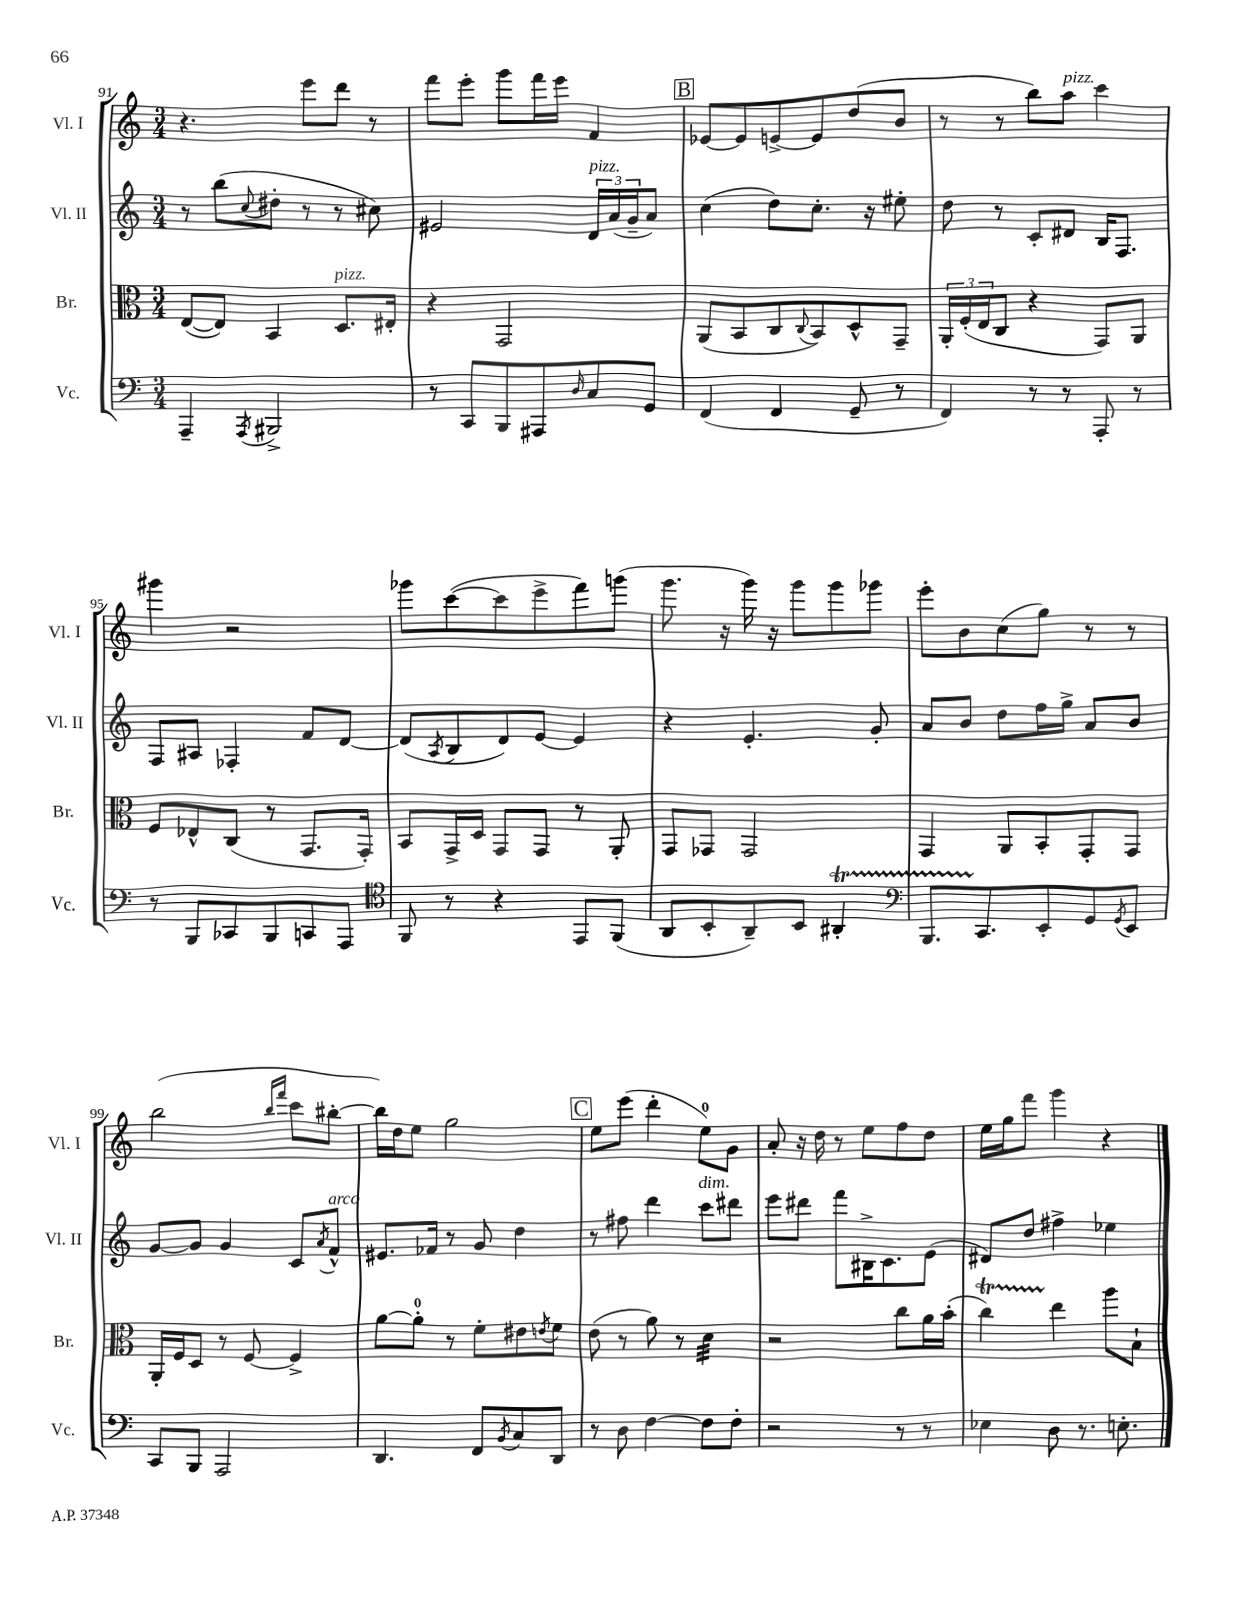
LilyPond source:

<<
\new StaffGroup <<
\new Staff = "s0" \with { instrumentName = "Vl. I" shortInstrumentName = "Vl. I" } {
    \clef treble \key c \major \numericTimeSignature \time 3/4
    r4. e'''8 d'''8 r8 |
    f'''8 e'''8-. g'''8 f'''16 e'''16 f'4 |
    \mark \markup { \box "B" } ees'8~ ees'8 e'8~-> e'8 d''8( b'8 |
    r8 r8 b''8) a''8^\markup { \italic "pizz." } c'''4 |
    gis'''4 r2 |
    ges'''8 c'''8~( c'''8 e'''8-> f'''8) g'''8( |
    g'''8. r16 g'''16) r16 g'''8 g'''8 ges'''8 |
    e'''8-. b'8 c''8( g''8) r8 r8 |
    b''2( \grace { b''16 f'''16 } c'''8 bis''8~-. |
    bis''16) d''16 e''8 g''2 |
    \mark \markup { \box "C" } e''8 e'''8( d'''4-. e''8-0) g'8 |
    a'8-. r16 d''16 r8 e''8 f''8 d''8 |
    e''16 g''16 f'''8 g'''4 r4 \bar "|." |
}
\new Staff = "s1" \with { instrumentName = "Vl. II" shortInstrumentName = "Vl. II" } {
    \clef treble \key c \major \numericTimeSignature \time 3/4
    r8 b''8( \appoggiatura { c''8 } dis''8-. r8 r8 cis''8) |
    eis'2 \tuplet 3/2 { d'16^\markup { \italic "pizz." } a'16( g'16-- } a'8) |
    \mark \markup { \box "B" } c''4( d''8) c''8.-. r16 eis''8-. |
    d''8 r8 c'8-. dis'8 b16 f8. |
    f8 ais8 fes4-. f'8 d'8~ |
    d'8( \acciaccatura { a8 } b8 d'8) e'8~ e'4 |
    r4 e'4.-. g'8-. |
    a'8 b'8 d''8 f''16 g''16-> a'8 b'8 |
    g'8~ g'8 g'4 c'8 \acciaccatura { a'8 } f'8-^^\markup { \italic "arco" } |
    eis'8. fes'16 r8 g'8 d''4 |
    \mark \markup { \box "C" } r8 fis''8 d'''4 c'''8^\markup { \italic "dim." } dis'''8 |
    e'''8 dis'''8 f'''8 bis16-> c'8. e'8( |
    dis'8) d''8 fis''4-> ees''4 \bar "|." |
}
\new Staff = "s2" \with { instrumentName = "Br." shortInstrumentName = "Br." } {
    \clef alto \key c \major \numericTimeSignature \time 3/4
    e8~( e8) b,4 d8.^\markup { \italic "pizz." } eis16-. |
    r4 g,2 |
    \mark \markup { \box "B" } a,8( b,8 c8 \appoggiatura { c8 } b,8) d8-^ g,8-- |
    \tuplet 3/2 { a,16-. f16-.( e16 } c8 r4 g,8) a,8 |
    f8 ees8-^ c8( r8 g,8. g,16-.) |
    b,8 g,16-> d16 g,8 g,8 r8 a,8-. |
    g,8 ges,8 ges,2 |
    g,4 a,8 b,8-. g,8-. g,8 |
    a,16-. f16 d8 r8 f8~ f4-> |
    a'8~ a'8-0-. r8 f'8-. eis'8 \acciaccatura { e'8 } f'8 |
    \mark \markup { \box "C" } e'8( r8 a'8) r8 d'4:32 |
    r2 c''8 a'16 b'16-.( |
    c''4\startTrillSpan) e''4\stopTrillSpan a''8 b8-! \bar "|." |
}
\new Staff = "s3" \with { instrumentName = "Vc." shortInstrumentName = "Vc." } {
    \clef bass \key c \major \numericTimeSignature \time 3/4
    a,,4-- \acciaccatura { a,,8 } bis,,2-> |
    r8 c,8 b,,8 ais,,8 \grace { d16 } c8 g,8 |
    \mark \markup { \box "B" } f,4( f,4 g,8-- r8 |
    f,4) r8 r8 a,,8-. r8 |
    r8 b,,8 ces,8 b,,8 c,8 a,,8 |
    \clef tenor f,8 r8 r4 e,8 f,8( |
    a,8 b,8-. a,8--) b,8 ais,4-.\startTrillSpan |
    \clef bass b,,8. c,8.\stopTrillSpan e,8-. g,8 \acciaccatura { g,8 } e,8 |
    c,8 b,,8 a,,2 |
    d,4. f,8 \acciaccatura { b,8 } c8 d,8 |
    \mark \markup { \box "C" } r8 d8 f4~ f8 f8-. |
    r2 r8 r8 |
    ees4 d8 r8. e8.-. \bar "|." |
}
>>
>>
\layout { \context { \Score currentBarNumber = #91 } }
